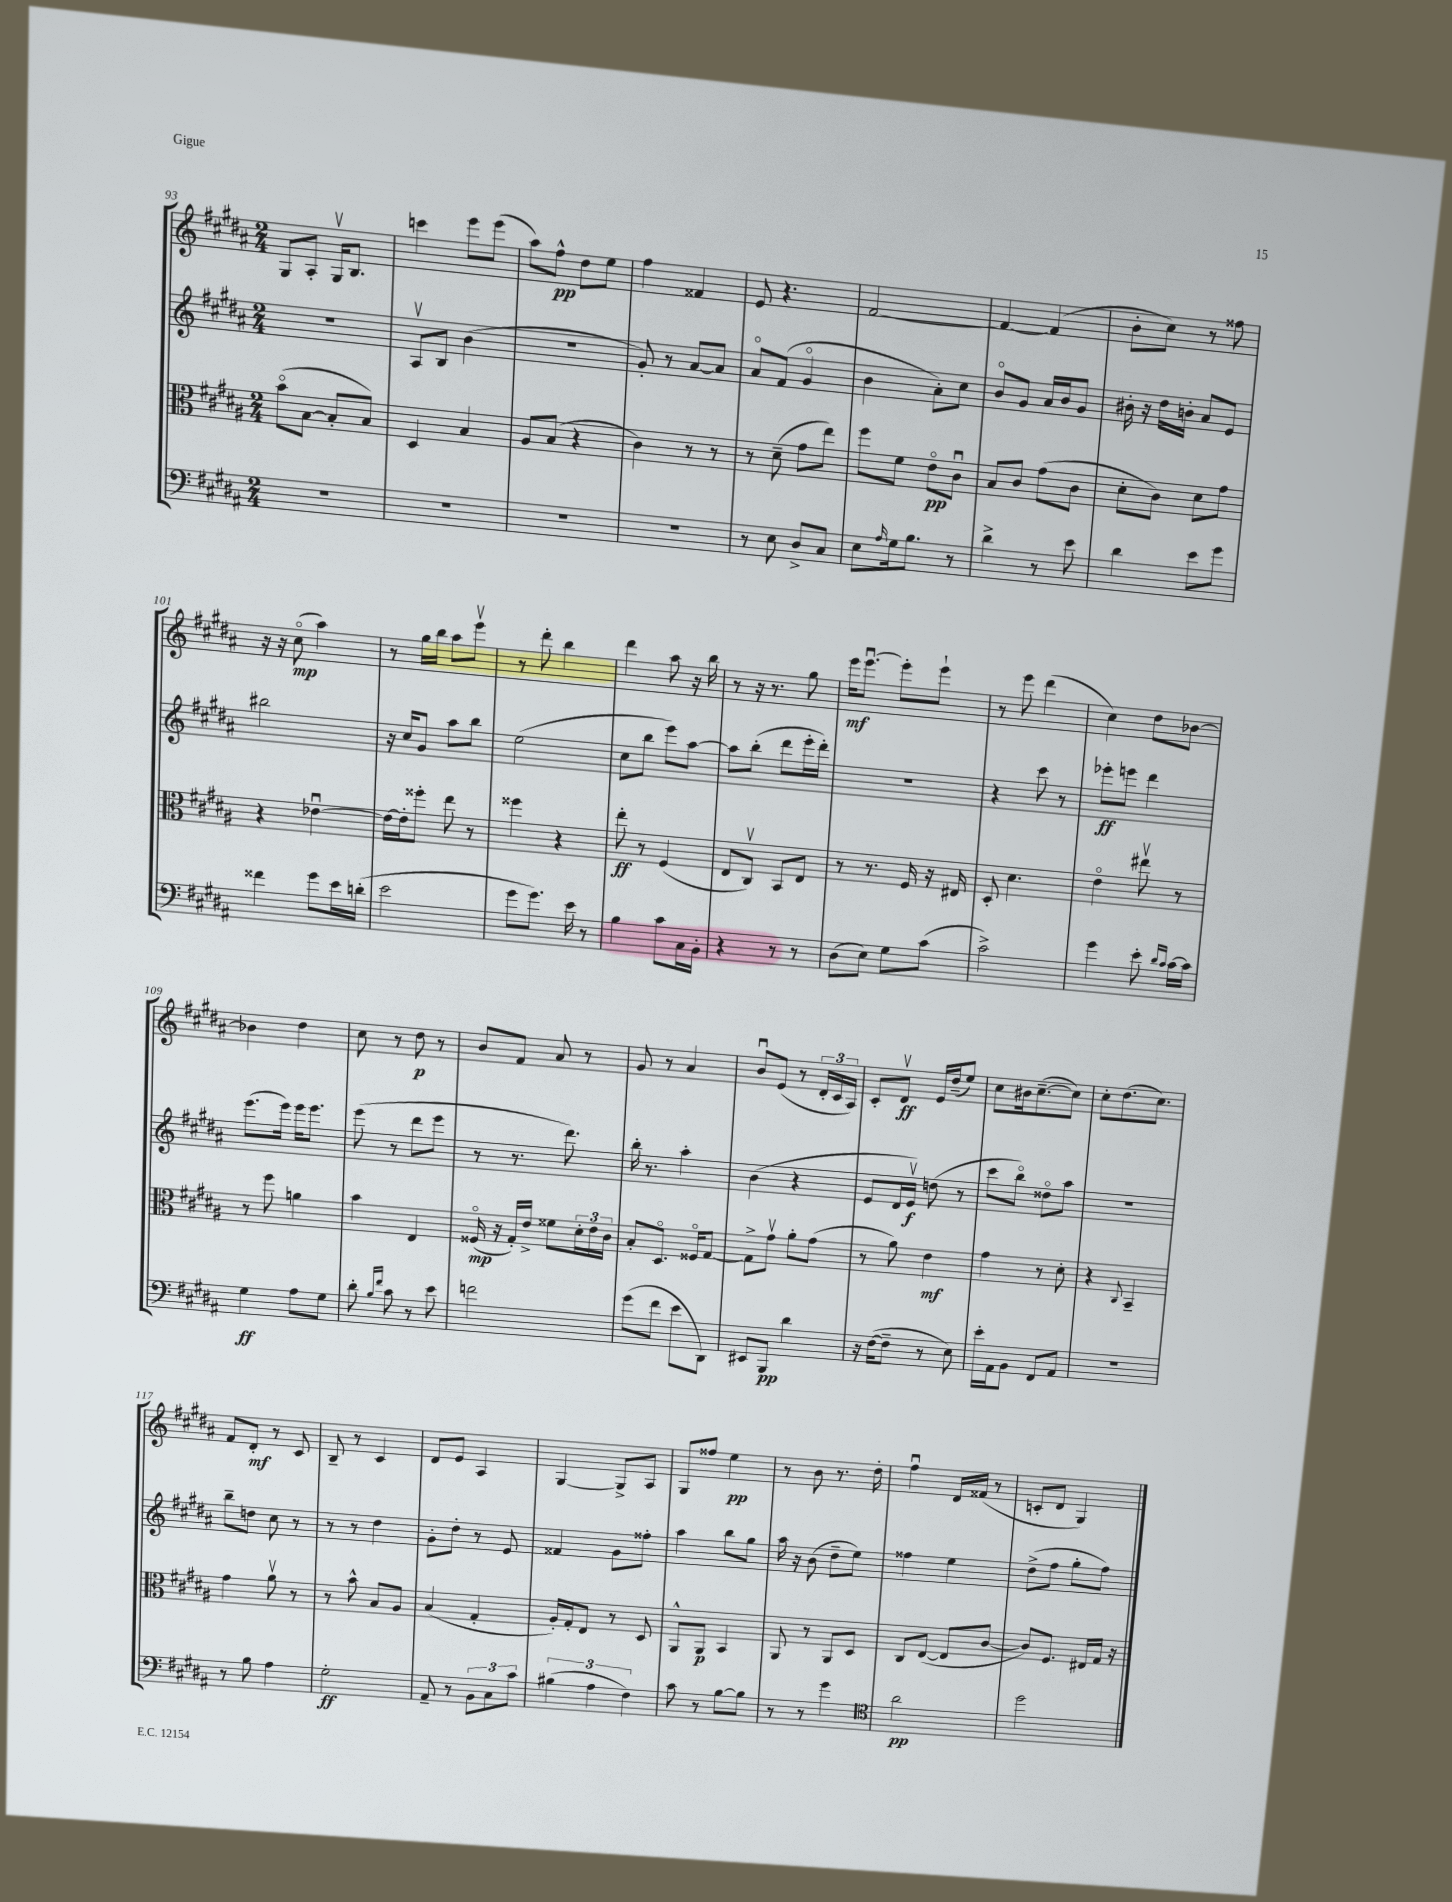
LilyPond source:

<<
\new StaffGroup <<
\new Staff = "s0" {
    \clef treble \key b \major \numericTimeSignature \time 2/4
    gis8 ais8-. gis16\upbow b8. |
    c'''4 e'''8 e'''8( |
    ais''8) fis''8-^\pp dis''8 e''8 |
    fis''4 fisis'4 |
    e'8 r4. |
    fis'2~ |
    fis'4~ fis'4( |
    b'8-. cis''8) r8 fisis''8 |
    r16 r16 cis''8\flageolet\mp( ais''4) |
    r8 gis''16 b''16 ais''8 e'''8\upbow |
    r8 dis'''8-. b''4 |
    dis'''4 ais''8 r16 b''16 |
    r8 r16 r8. gis''8 |
    e'''16\mf e'''8.~\downbow e'''8-. e'''8-! |
    r8 e'''8 dis'''4( |
    cis''4) dis''8 bes'8~ |
    bes'4 dis''4 |
    cis''8 r8 dis''8\p r8 |
    b'8 fis'8 ais'8 r8 |
    gis'8 r8 ais'4 |
    b'8\downbow e'8( r8 \tuplet 3/2 { dis'16-. cis'16 ais16) } |
    cis'8-. dis'8\upbow\ff e'16 dis''16--( e''8) |
    cis''8 bis'16 cis''8.~--( cis''8) |
    cis''8-. dis''8.( cis''8.) |
    fis'8 dis'8-.\mf r8 cis'8 |
    b8-- r8 cis'4 |
    dis'8 e'8 ais4 |
    gis4~ gis8-> ais8 |
    gis8 fisis''8 e''4\pp |
    r8 b'8 r8. dis''16-. |
    fis''4\downbow dis'16 fisis'16( r8 |
    c'8-. dis'8 gis4) \bar "|." |
}
\new Staff = "s1" {
    \clef treble \key b \major \numericTimeSignature \time 2/4
    R2 |
    ais8\upbow b8 b'4( |
    R2 |
    gis'8-.) r8 ais'8~ ais'8 |
    ais'8\flageolet fis'8( gis'4\flageolet |
    b'4 ais'8-.) cis''8 |
    b'8\flageolet gis'8 ais'16 b'16 gis'8 |
    bis'16-. r16 dis''16 b'16-. ais'8 e'8 |
    bis''2 |
    r16 cis''16 gis'8 ais''8 b''8 |
    e''2( |
    cis''8 b''8 e'''8) ais''8~ |
    ais''8 b''8-.( dis'''8 e'''16-. dis'''16-.) |
    R2 |
    r4 cis'''8 r8 |
    ees'''8-.\ff e'''8 dis'''4 |
    e'''8.( e'''16) e'''16 e'''8. |
    e'''8( r8 dis'''8 e'''8 |
    r8 r8. dis'''8.) |
    b''16-. r8. ais''4-. |
    b'4( r4 |
    e'8 dis'16 e'16\upbow\f) d''8( r8 |
    cis'''8 b''8\flageolet) disis''8\flageolet ais''8 |
    R2 |
    b''8-- d''8 cis''8 r8 |
    r8 r8 dis''4 |
    gis'8-. dis''8-. r8 e'8 |
    fisis'4 gis'8 fisis''8-. |
    ais''4 b''8 gis''8 |
    ais''16 r16 b'8( dis''8-- e''8) |
    fisis''4 e''4 |
    dis''8->( fis''8 gis''8-. fis''8) \bar "|." |
}
\new Staff = "s2" {
    \clef alto \key b \major \numericTimeSignature \time 2/4
    b'8\flageolet( b8~ b8-. b8) |
    dis4 b4 |
    ais8 b8( r4 |
    cis'4) r8 r8 |
    r8 dis'8--( gis'8 e''8) |
    fis''8 fis'8 e'8\flageolet\pp cis'8\downbow |
    b8 cis'8 gis'8( cis'8 |
    dis'8-. cis'8) dis'8 gis'8 |
    r4 ees'4~\downbow |
    ees'16~ ees'16-. fisis''8-. e''8 r8 |
    fisis''4 r4 |
    e''8-.\ff r8 fis4( |
    e8 cis8\upbow) b,8 e8 |
    r8 r8. fis16 r16 eis16 |
    dis8-. dis'4. |
    e'4\flageolet eis''8\upbow r8 |
    r8 fis''8 a'4 |
    b'4 e4 |
    fisis16\flageolet\mp( r16 gis16-.) e'16-> fisis'8 \tuplet 3/2 { dis'16-. e'16 cis'16 } |
    b8-. dis8.\flageolet fisis16\flageolet gis8~ |
    gis8-> gis'8\upbow ais'8-. gis'8( |
    r8 ais'8) e'4\mf |
    gis'4 r8 dis'8-. |
    r4 \appoggiatura { cis8 } b,4-- |
    gis'4 ais'8\upbow r8 |
    r8 b'8-^ b8 ais8 |
    b4( gis4-. |
    ais16-.) gis16-. e8 r8 dis8 |
    ais,8-^ ais,8\p b,4 |
    ais,8 r8 ais,8 dis8 |
    cis8 e8~( e8 cis'8~ |
    cis'8) fis8. eis16 gis16 r16 \bar "|." |
}
\new Staff = "s3" {
    \clef bass \key b \major \numericTimeSignature \time 2/4
    R2 |
    R2 |
    R2 |
    R2 |
    r8 e8 dis8-> cis8 |
    e8 \grace { ais16 } gis16 b8. r8 |
    dis'4-> r8 e'8 |
    dis'4 e'8 gis'8 |
    fisis'4 gis'8 e'16 d'16-.( |
    e'2 |
    gis'8 gis'8.) e'16 r8 |
    b4 cis'8 cis16 b,16-. |
    r4 r8 r8 |
    dis8( e8) gis8 cis'8( |
    cis'2->) |
    gis'4 e'8-. \grace { dis'16 cis'16 } cis'16~ cis'16 |
    gis4\ff ais8 gis8 |
    dis'8-. \grace { b16 fis'16 } cis'8 r8 e'8 |
    f'2 |
    gis'8( fis'8 e'8 dis,8) |
    eis,8 b,,8\pp dis'4 |
    r16 fis16~( fis8-- r8 e8) |
    e'16-. ais,16 b,8 fis,8 ais,8 |
    R2 |
    r8 b8 ais4 |
    gis2-.\ff |
    ais,8-- r8 \tuplet 3/2 { b,8 cis8 cis'8 } |
    \tuplet 3/2 { bis4( ais4 fis4) } |
    cis'8 r8 b8~ b8 |
    r8 r8 gis'4 |
    \clef tenor ais'2\pp |
    dis''2 \bar "|." |
}
>>
>>
\layout { \context { \Score currentBarNumber = #93 } }
